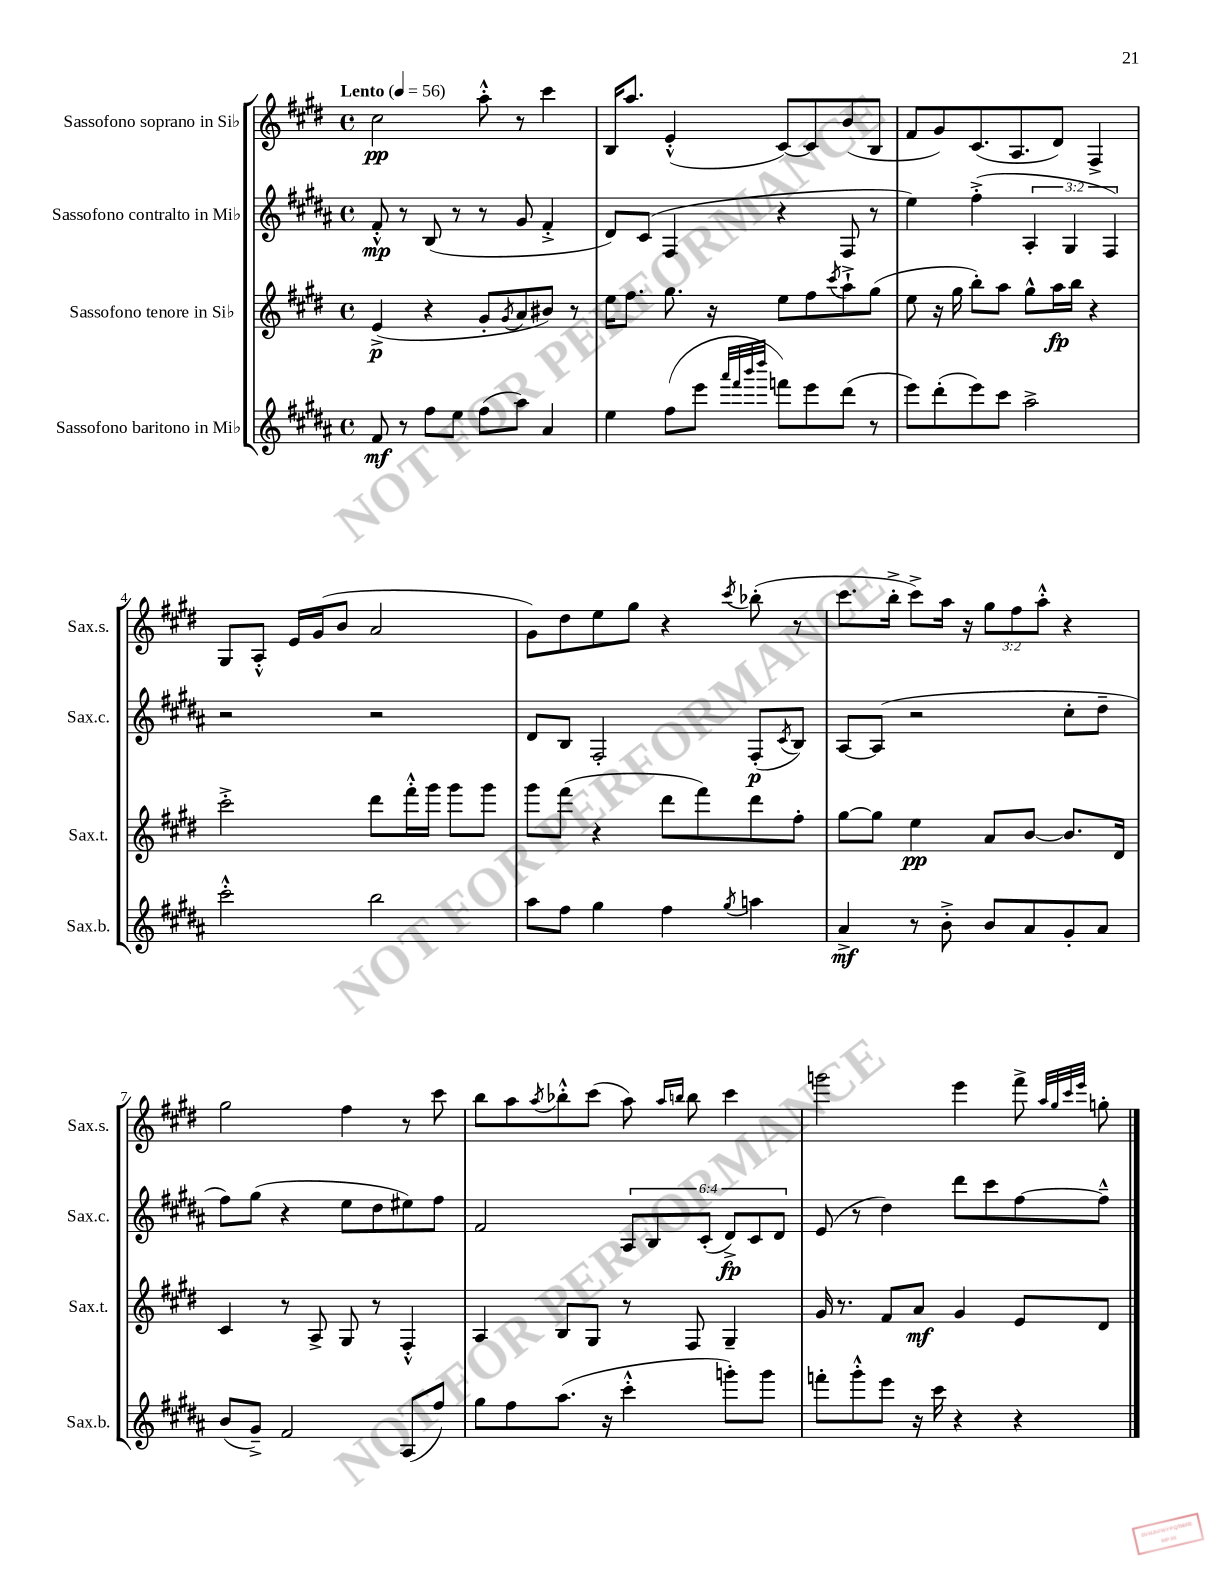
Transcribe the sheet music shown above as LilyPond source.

<<
\new StaffGroup <<
\new Staff = "s0" \with { instrumentName = "Sassofono soprano in Sib" shortInstrumentName = "Sax.s." } {
    \clef treble \key e \major \defaultTimeSignature \time 4/4 \override Staff.TupletNumber.text = #tuplet-number::calc-fraction-text \tempo "Lento" 4 = 56
    cis''2\pp a''8-.-^ r8 cis'''4 |
    b16 a''8. e'4-.-^( cis'8~) cis'8 b'8( b8 |
    fis'8 gis'8) cis'8.( a8. dis'8) fis4-> |
    gis8 a8-.-^ e'16 gis'16( b'8 a'2 |
    gis'8) dis''8 e''8 gis''8 r4 \acciaccatura { cis'''8 } bes''8-.( r8 |
    cis'''8. b''16-.-> cis'''8->) a''16 r16 \tuplet 3/2 { gis''8 fis''8 a''8-.-^ } r4 |
    gis''2 fis''4 r8 cis'''8 |
    b''8 a''8 \acciaccatura { a''8 } bes''8-.-^ cis'''8( a''8) \grace { a''16 b''16 } b''8 cis'''4 |
    g'''2 e'''4 fis'''8-> \grace { a''32 gis''32 cis'''32 e'''32 } g''8-. \bar "|." |
}
\new Staff = "s1" \with { instrumentName = "Sassofono contralto in Mib" shortInstrumentName = "Sax.c." } {
    \clef treble \key b \major \defaultTimeSignature \time 4/4 \override Staff.TupletNumber.text = #tuplet-number::calc-fraction-text
    fis'8-.-^\mp r8 b8( r8 r8 gis'8 fis'4-.-> |
    dis'8) cis'8( fis4 r4 fis8 r8 |
    e''4) fis''4-.->( \tuplet 3/2 { ais4-. gis4 fis4) } |
    r2 r2 |
    dis'8 b8 fis2-. fis8-.\p( \acciaccatura { cis'8 } b8) |
    ais8~ ais8( r2 cis''8-. dis''8-- |
    fis''8) gis''8( r4 e''8 dis''8 eis''8) fis''8 |
    fis'2 \tuplet 6/4 { ais8 b8 cis'8-.( dis'8->\fp) cis'8 dis'8 } |
    e'8( r8 dis''4) dis'''8 cis'''8 fis''8~ fis''8---^ \bar "|." |
}
\new Staff = "s2" \with { instrumentName = "Sassofono tenore in Sib" shortInstrumentName = "Sax.t." } {
    \clef treble \key e \major \defaultTimeSignature \time 4/4
    e'4->\p( r4 gis'8-. \acciaccatura { gis'8 } a'8 bis'8) r8 |
    e''16 fis''8. gis''8. r16 e''8 fis''8 \acciaccatura { cis'''8 } a''8-!-> gis''8( |
    e''8 r16 gis''16 b''8-.) a''8 gis''8-^ a''16\fp b''16 r4 |
    cis'''2-.-> dis'''8 fis'''16-.-^ gis'''16 gis'''8 gis'''8 |
    gis'''8 fis'''8( r4 dis'''8 fis'''8) dis'''8 fis''8-. |
    gis''8~ gis''8 e''4\pp a'8 b'8~ b'8. dis'16 |
    cis'4 r8 a8-> gis8 r8 fis4-.-^ |
    a4 b8 gis8 r8 fis8 gis4-- |
    gis'16 r8. fis'8 a'8\mf gis'4 e'8 dis'8 \bar "|." |
}
\new Staff = "s3" \with { instrumentName = "Sassofono baritono in Mib" shortInstrumentName = "Sax.b." } {
    \clef treble \key b \major \defaultTimeSignature \time 4/4
    fis'8\mf r8 fis''8 e''8 fis''8( ais''8) ais'4 |
    e''4 fis''8( e'''8 \grace { ais'''32 fis'''32 b'''32 dis''''32 } f'''8) e'''8 dis'''8( r8 |
    e'''8) dis'''8-.( e'''8) cis'''8 ais''2-> |
    cis'''2-.-^ b''2 |
    ais''8 fis''8 gis''4 fis''4 \acciaccatura { gis''8 } a''4 |
    ais'4->\mf r8 b'8-.-> b'8 ais'8 gis'8-. ais'8 |
    b'8( gis'8--->) fis'2 ais8( fis''8) |
    gis''8 fis''8 ais''8.( r16 cis'''4-.-^ g'''8-.) g'''8 |
    f'''8-. gis'''8-.-^ e'''8 r16 cis'''16 r4 r4 \bar "|." |
}
>>
>>
